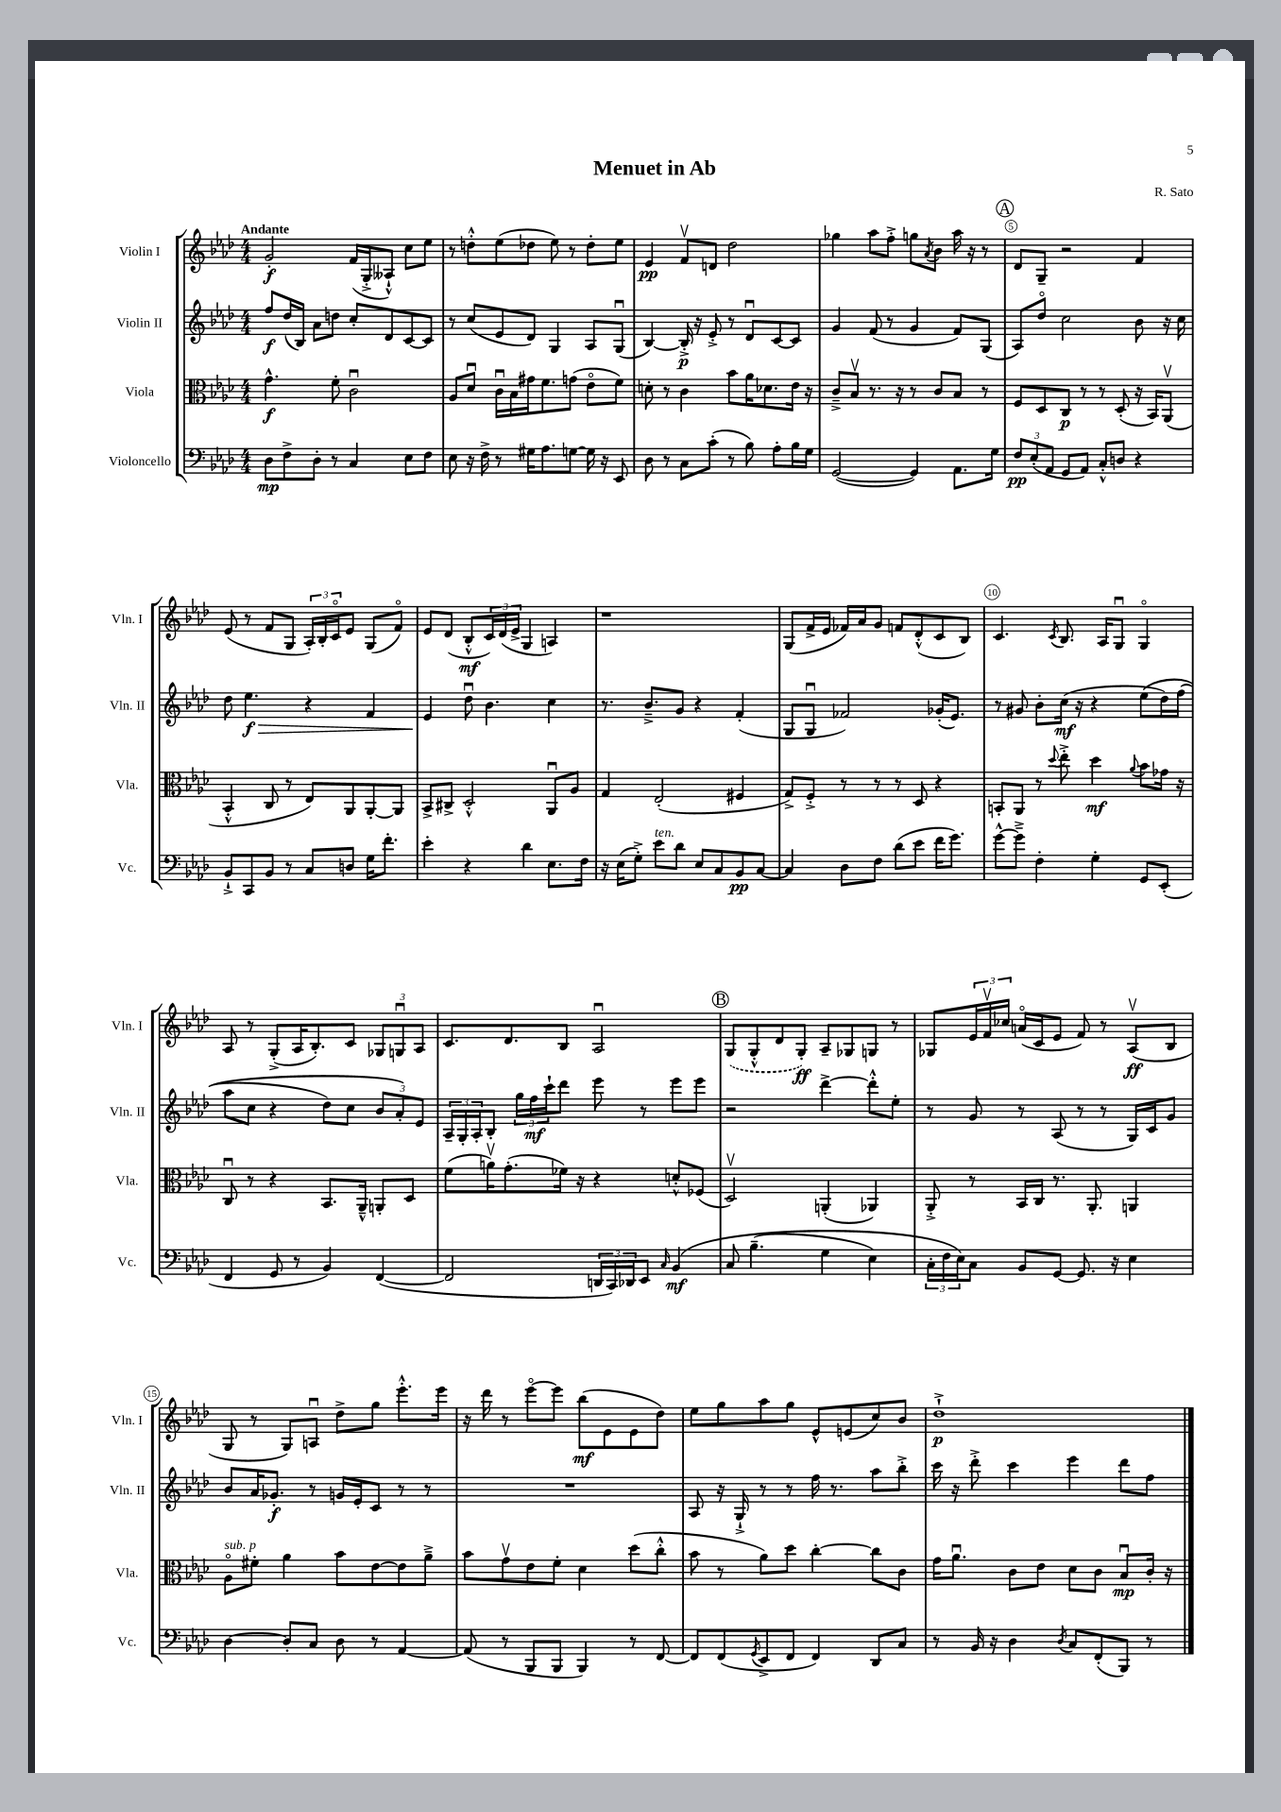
\header { title = "Menuet in Ab" composer = "R. Sato" }
<<
\new StaffGroup <<
\new Staff = "s0" \with { instrumentName = "Violin I" shortInstrumentName = "Vln. I" } {
    \clef treble \key aes \major \numericTimeSignature \time 4/4 \tempo "Andante"
    g'2-.\f f'16( g16-.-> aeses8-!-^) c''8 ees''8 |
    r8 d''8-.-^ ees''8( des''8 ees''8) r8 des''8-. ees''8 |
    ees'4\pp f'8\upbow d'8 des''2 |
    ges''4 aes''8 f''8-.-> g''8 \acciaccatura { aes'8 } bes'8 aes''16 r16 r8 |
    \mark \markup { \circle "A" } des'8 g8-- r2 f'4 |
    ees'8( r8 f'8 g8 \tuplet 3/2 { aes16-.) bes16-. c'16\flageolet } ees'8 g8( f'8\flageolet) |
    ees'8 des'8( bes8-.-^\mf \tuplet 3/2 { c'16) des'16( ees'16-> } g4 a4) |
    r1 |
    g8( f'16-> ees'16 fes'16) aes'16 g'8 f'8 des'8-.-^( c'8 bes8) |
    c'4. \acciaccatura { c'8 } bes8. aes16 g8\downbow g4\flageolet |
    aes8 r8 g8-.->( aes16 bes8.-.) c'8 \tuplet 3/2 { ges8 g8\downbow aes8 } |
    c'8. des'8. bes8 aes2\downbow |
    \mark \markup { \circle "B" } \once \slurDashed g8( g8-.-^ des'8 g8-.\ff) aes8-- ges8 g8 r8 |
    ges8 \tuplet 3/2 { ees'16 f'16\upbow ces''16 } a'16\flageolet( c'16 ees'8 f'8) r8 aes8\upbow\ff( bes8 |
    g8 r8 g8) a8\downbow des''8-> g''8 ees'''8.-.-^ ees'''16 |
    r16 des'''16 r8 ees'''8~\flageolet ees'''8 bes''8\mf( ees'8 ees'8 des''8) |
    ees''8 g''8 aes''8 g''8 ees'8-^ e'8( c''8) bes'8 |
    des''1-!->\p \bar "|." |
}
\new Staff = "s1" \with { instrumentName = "Violin II" shortInstrumentName = "Vln. II" } {
    \clef treble \key aes \major \numericTimeSignature \time 4/4
    f''8\f des''16( bes16) aes'8 d''8 c''8-. des'8 c'8~ c'8 |
    r8 c''8( ees'8 des'8) g4 aes8 g8\downbow( |
    bes4~) bes16-.->\p r16 ees'8-.-> r8 des'8\downbow c'8~ c'8 |
    g'4 f'8( r8 g'4 f'8) g8( |
    \mark \markup { \circle "A" } aes8) des''8\flageolet c''2 bes'8 r16 c''16 |
    des''8 ees''4.\f\> r4 f'4 |
    ees'4\! des''8\downbow bes'4. c''4 |
    r8. bes'8.---> g'8 r4 f'4-.( |
    g8 g8\downbow fes'2) ges'16-.( ees'8.) |
    r8 gis'8 bes'8-. c''16\mf( r16 r4 ees''8\( des''16) f''16( |
    aes''8 c''8 r4 des''8) c''8 \tuplet 3/2 { bes'8 aes'8-.\) ees'8 } |
    \tuplet 3/2 { aes16-- g16-. aes16-. } bes8-. \tuplet 3/2 { g''16 f''16\mf c'''16-! } des'''8 ees'''8 r8 ees'''8 ees'''8 |
    \mark \markup { \circle "B" } r2 des'''4~-> des'''8-.-^ ees''8-. |
    r8 g'8 r8 aes8( r8 r8 g16) c'16 g'8 |
    bes'8 aes'16 ges'8.-.\f r8 g'16 ees'16-. c'8 r8 r8 |
    R1 |
    aes8 r16 g16-!-> r8 r8 f''16 r8. aes''8 bes''8-.-> |
    c'''16 r16 des'''8-.-> c'''4 ees'''4 des'''8 f''8 \bar "|." |
}
\new Staff = "s2" \with { instrumentName = "Viola" shortInstrumentName = "Vla." } {
    \clef alto \key aes \major \numericTimeSignature \time 4/4
    g'4.-^\f f'8-. c'2\downbow |
    aes8 des'8\downbow c'16\downbow bes16 gis'16 f'8. g'8( ees'8\flageolet f'8) |
    d'8-. r8 c'4 bes'8 aes'16 des'8. ees'16 r16 |
    c'8---> bes8\upbow r8. r16 r8 c'8 bes8 r8 |
    \mark \markup { \circle "A" } f8 des8 c8\p r8 r8 des8-.( r16 bes,16) aes,8\upbow( |
    bes,4-.-^ c8 r8 ees8) aes,8 aes,8~-. aes,8 |
    bes,8-> cis8-> des2-.-^ aes,8\downbow aes8 |
    g4 ees2-.( fis4 |
    g8->) f8-.-> r8 r8 r8 des8 r4 |
    b,8-. aes,8 r8 \appoggiatura { des''8 } ees''8-.-> des''4\mf \appoggiatura { aes'8 } bes'8 ges'16 r16 |
    c8\downbow r8 r4 bes,8. aes,16---^ a,8-. des8 |
    f'8( a'16\upbow) g'8.-.( fes'16) r16 r4 d'8-.-^ fes8( |
    \mark \markup { \circle "B" } des2\upbow) a,4-.( aes,4) |
    aes,8-.-> r8 bes,16 c16 r8. aes,8.-. a,4 |
    aes8\flageolet^\markup { \italic "sub. p" } fis'8-. aes'4 bes'8 ees'8~ ees'8 aes'8---> |
    bes'8 g'8\upbow ees'8 f'8-. des'4 des''8( c''8-.-^ |
    bes'8 r8 aes'8) des''8 c''4~-. c''8 c'8 |
    g'16 aes'8.\downbow c'8 ees'8 des'8 c'8 bes8\downbow\mp c'16-. r16 \bar "|." |
}
\new Staff = "s3" \with { instrumentName = "Violoncello" shortInstrumentName = "Vc." } {
    \clef bass \key aes \major \numericTimeSignature \time 4/4
    des8\mp f8-> des8-. r8 c4 ees8 f8 |
    ees8 r16 f16-> r8 gis16 aes8. g8~ g16 r16 ees,8 |
    des8 r8 c8 c'8-.( r8 bes8) aes8-. bes16 g16 |
    g,2~( g,4) aes,8. g16 |
    \mark \markup { \circle "A" } \tuplet 3/2 { f8\pp ees8-.( aes,8 } g,8 aes,8) c8-.-^ d8 r4 |
    bes,8-!-> c,8 bes,8 r8 c8 d8 g16 f'8.-. |
    ees'4-. r4 des'4 ees8. f16 |
    r16 ees16( g8-.->) ees'8^\markup { \italic "ten." } des'8 ees8 c8 bes,8\pp c8~ |
    c4 des8 f8 des'8( ees'8 f'16 g'8.) |
    g'8~-^ g'8---> f4-. g4-. g,8 ees,8-.( |
    f,4 g,8 r8 bes,4) f,4~( |
    f,2 \tuplet 3/2 { d,16 c,16) des,16 } ees,8 \grace { c16 } bes,4\mf\( |
    \mark \markup { \circle "B" } c8 bes4.--( g4 ees4) |
    \tuplet 3/2 { c16-. f16 ees16\) } c8 bes,8 g,8~ g,8. r16 ees4 |
    des4~ des8-. c8 des8 r8 aes,4~ |
    aes,8( r8 bes,,8 bes,,8 bes,,4) r8 f,8~ |
    f,8 f,8( \acciaccatura { g,8 } ees,8-> f,8 f,4) des,8 c8 |
    r8 bes,16 r16 des4 \acciaccatura { des8 } c8 f,8-.( bes,,8) r8 \bar "|." |
}
>>
>>
\layout { \context { \Score \override BarNumber.break-visibility = ##(#f #t #t) barNumberVisibility = #(every-nth-bar-number-visible 5) \override BarNumber.stencil = #(make-stencil-circler 0.1 0.3 ly:text-interface::print) } }
